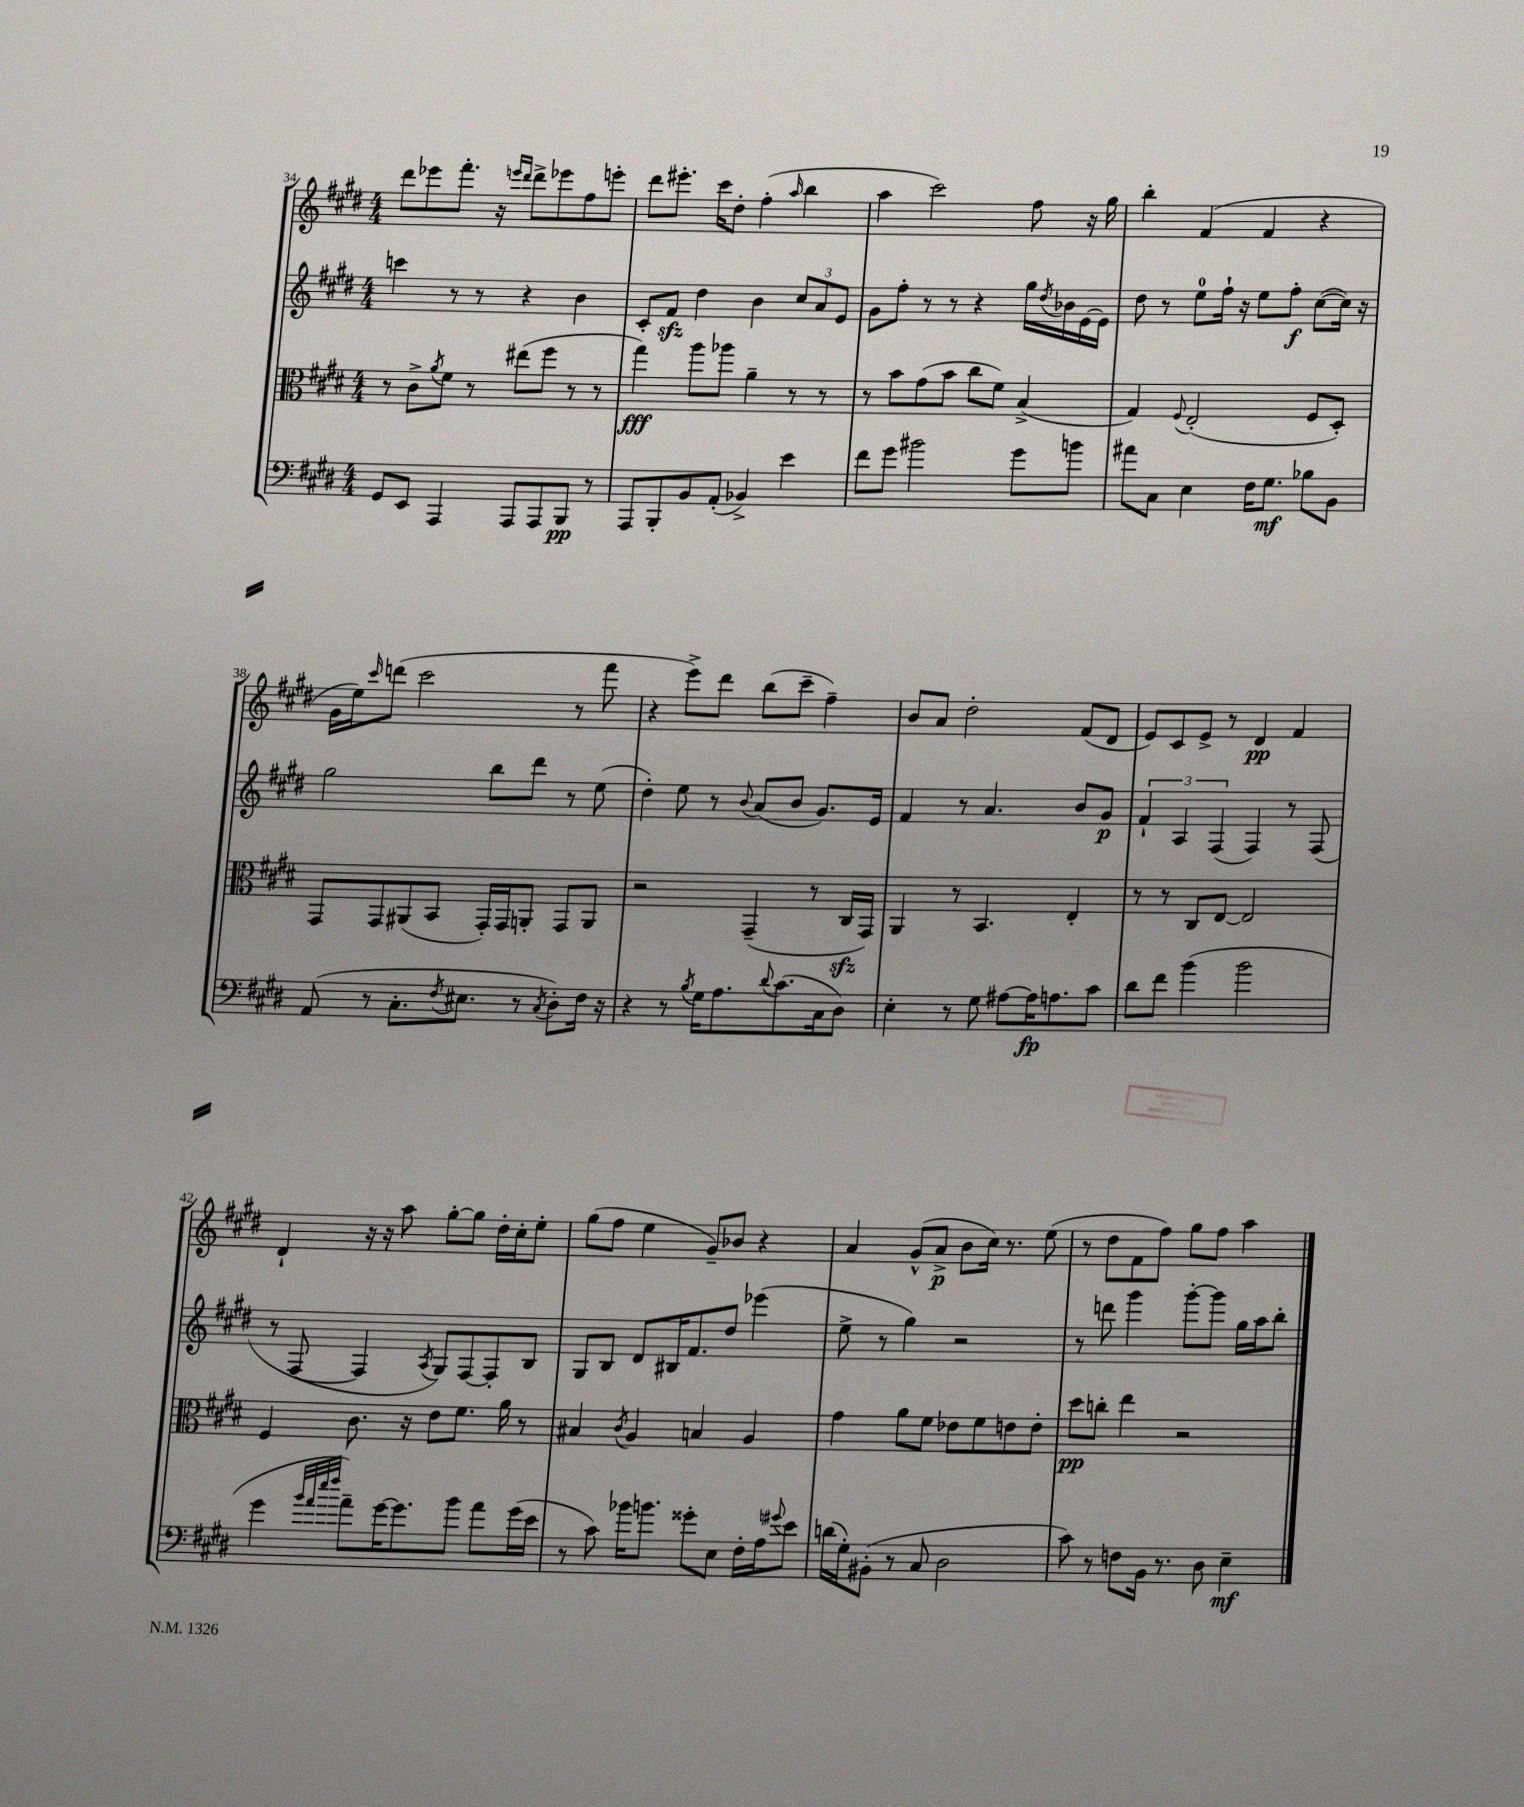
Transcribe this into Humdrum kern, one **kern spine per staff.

**kern	**kern	**kern	**kern
*staff4	*staff3	*staff2	*staff1
*clefF4	*clefC3	*clefG2	*clefG2
*k[f#c#g#d#]	*k[f#c#g#d#]	*k[f#c#g#d#]	*k[f#c#g#d#]
*M4/4	*M4/4	*M4/4	*M4/4
8GG#/L	8r	4ccc\	8ddd#\L
8EE/J	8c#^\L	.	8eee-\
.	8qa/	.	.
4AAA/	8f#\J	8r	8.fff#'\J
.	8r	8r	.
.	.	.	16r
.	.	.	16qqeee/LL
.	.	.	16qqddd#/JJ
8AAA/L	(8ee#\L	4r	8ddd#^\L
8AAA/	8ff#\J	.	8eee-\
8BBB/J	8r	4b\	8ff#\
8r	8r	.	8eee'\J
=	=	=	=
8AAA/L	4gg#\)	8c#'/L	8ddd#\L
8BBB'/	.	8f#/J	8.eee#'\J
8BB/	8aa\L	4dd#\	.
.	.	.	16ccc#\LK
(8AA'/J	8aa-\J	.	8dd#'\J
4BB-^/)	4a~\	4b\	(4ff#'\
.	.	.	16qqaa/
4e\	8r	12cc#/L	4bb\
.	.	12a/	.
.	8r	.	.
.	.	12e/J	.
=	=	=	=
8f#\L	8r	8g#\L	4aa\
8g#\J	8b\L	8ff#'\J	.
2b#\	(8g#\	8r	2ccc#\)
.	8b\J	8r	.
.	8cc#\L	4r	.
.	8f#\J)	.	.
8g#\L	(4B^/	16gg#\LL	8ff#\
.	.	8qdd#/	.
.	.	16b-\	.
8b\J	.	[16e\	16r
.	.	16e\]JJ	16gg#\
=	=	=	=
8a#\L	4G#/)	8dd#\	4bb'\
8C#\J	.	8r	.
.	8qqF#/	.	.
4E\	(2E'/	8ee\L	(4f#/
.	.	16ff#`\Jk	.
.	.	16r	.
16F#\LK	.	8ee\L	4f#/
8.G#\J	.	.	.
.	.	8ff#'\J	.
8B-\L	8F#/L	([8cc#\L	4r
8BB\J	8D#'/J)	16cc#\]Jk)	.
.	.	16r	.
=	=	=	=
(8AA/	8GG#/L	2gg#\	16g#\LL
.	.	.	16ee\J)
.	.	.	16qqccc#/
8r	8GG#/	.	(8ddd\J
8.C#'\L	(8AA#/	.	2ccc#\
.	8BB/J	.	.
8qF#/	.	.	.
8.E#\J	.	.	.
.	16GG#'/LL)	8bb\L	.
.	16GG#/J	.	.
8r	8AA'/J	8ddd#\J	.
8qC#/	.	.	.
8D#'\L)	8GG#/L	8r	8r
16F#\Jk	8AA/J	(8ee\	8fff#\
16r	.	.	.
=	=	=	=
4r	2r	4dd#'\)	4r
8r	.	8ee\	8eee^\L)
8qB/	.	.	.
16G#\LK	.	8r	8ddd#\J
8.A\	.	.	.
.	.	8qqb/	.
.	(4GG#~/	(8a/L	(8bb\L
8qqd#/	.	.	.
(8.c#\	.	8b/J	8ccc#~\J
.	8r	8.g#/L)	4ff#~\)
16C#\k	.	.	.
8D#\J)	16C#/LL	.	.
.	16GG#/JJ)	16e/Jk	.
=	=	=	=
4E'\	4AA/	4f#/	8b/L
.	.	.	8a/J
8r	8r	8r	2dd#'\
8G#\	4.BB/	4.a/	.
[8A#\L	.	.	.
16A#\]K	.	.	.
8.A\	.	.	.
.	4E'/	8b/L	(8f#/L
8c#\J	.	8g#/J	8d#/J
=	=	=	=
8d#\L	8r	6f#`/	8e/L)
8f#\J	8r	.	8c#/
.	.	6A/	.
(4b\	8C#/L	.	8e^/J
.	.	(6F#/	.
.	[8E/J	.	8r
2b\	2E/]	4F#/)	4d#/
.	.	8r	4f#/
.	.	(8F#/	.
=	=	=	=
4g#\	4F#/	8r	4d#`/
.	.	[8F#/	.
32qqb/LLL	.	.	.
32qqa/	.	.	.
32qqee/	.	.	.
32qqff#/JJJ	.	.	.
8a~\L)	8.c#\	4F#/]	16r
.	.	.	16r
[16g#\K	.	.	8aa\
8.g#\]	16r	.	.
.	.	8qA/	.
.	8e\L	8G#/L)	[8gg#'\L
8b\J	8.f#\J	[8F#/	8gg#\]J
8a\L	.	8F#'/]	16dd#'\LL
.	16a\	.	16cc#'\J
(16g#\L	8r	8B/J	8ee'\J
16e\JJ	.	.	.
=	=	=	=
8r	4B#/	8G#/L	(8gg#\L
8c#\)	.	8B/J	8ff#\J
.	8qc#/	.	.
16b-\LK	4A/	8d#/L	4ee\
8.b\J	.	.	.
.	.	16B#/K	.
.	.	8.f#/	.
8g##'\L	4B/	.	8g#~/L)
8E\J	.	8dd#/J	8b-/J
16F#'\LL	4A/	(4eee-\	4r
16A\J	.	.	.
8qqg#/	.	.	.
8e\J	.	.	.
=	=	=	=
(16d\LL	4g#\	8ee^\	4a/
16G#'\J)	.	.	.
(8BB#'\J	.	8r	.
8r	8a\L	4gg#\)	(8g#^^/L
8C#/	8f#\J	.	8a^/J
2D#\	8e-\L	2r	8b\L
.	8f#\	.	16cc#\Jk)
.	.	.	8.r
.	8e\	.	.
.	8e'\J	.	(8ee\
=	=	=	=
8c#\)	8dd#\L	8r	8r
8r	8cc'\J	8ddd\	8dd#\L
8F\L	4ee\	4ggg#\	8f#\
16BB\Jk	.	.	8ff#\J)
8.r	.	.	.
.	2r	[8ggg#'\L	8gg#\L
8D#\	.	8ggg#\]J	8ff#\J
4E~\	.	16gg#\LL	4aa\
.	.	16aa\J	.
.	.	8bb'\J	.
==	==	==	==
*-	*-	*-	*-
